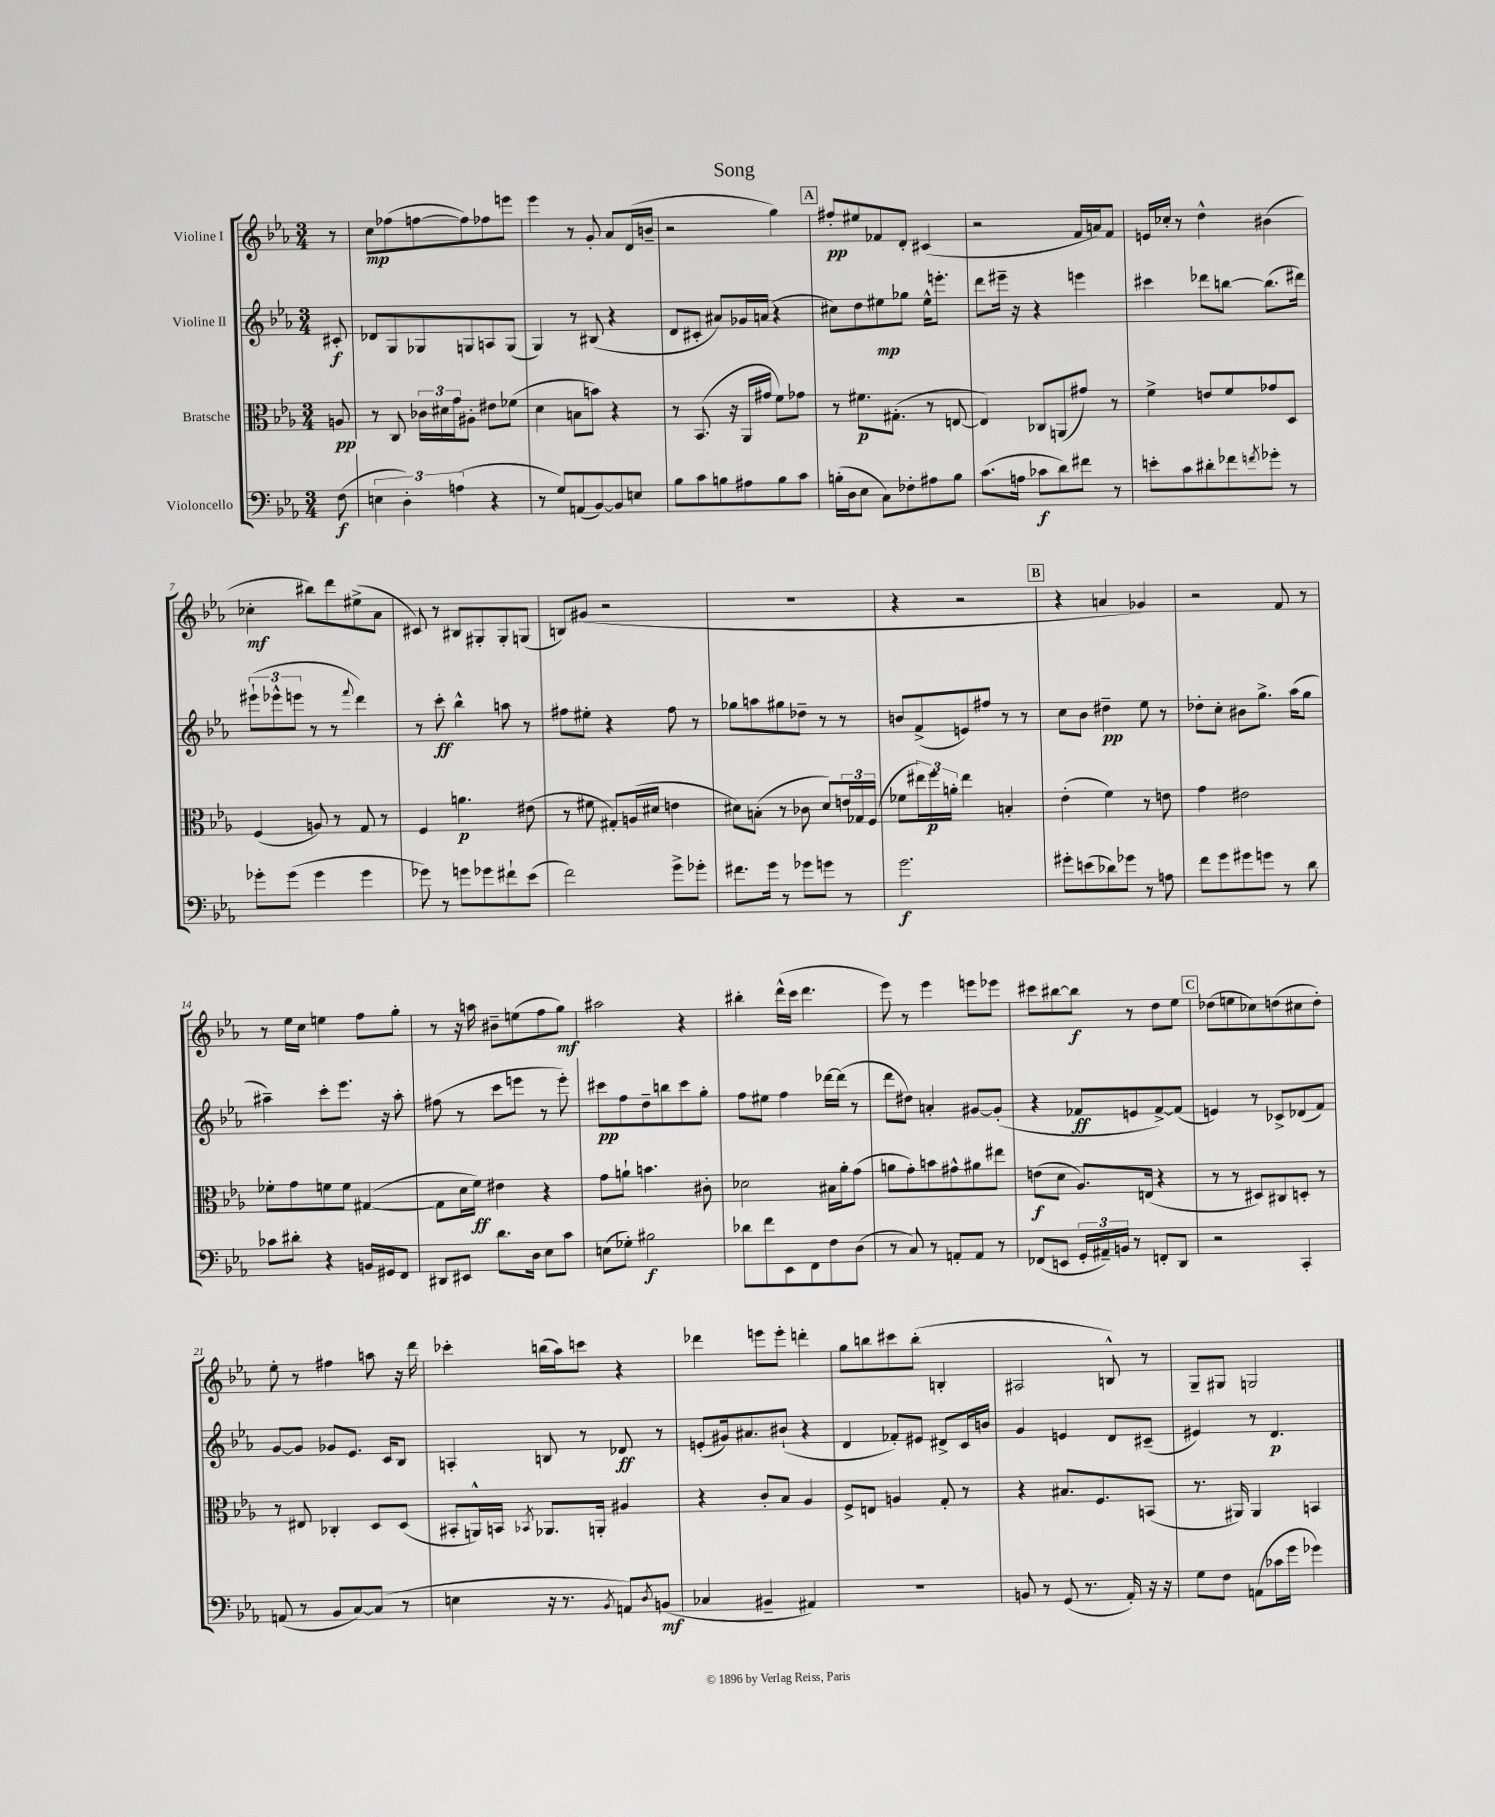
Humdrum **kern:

**kern	**kern	**kern	**kern
*staff4	*staff3	*staff2	*staff1
*clefF4	*clefC3	*clefG2	*clefG2
*k[b-e-a-]	*k[b-e-a-]	*k[b-e-a-]	*k[b-e-a-]
*M3/4	*M3/4	*M3/4	*M3/4
(8F	8A	8c#'	8r
=	=	=	=
6E	8r	8d-	8cc
.	8C	8G	(8ff-
6D')	.	.	.
.	24c-	8G-	[8ff
.	24d#	.	.
(6A	24g	.	.
.	8A#'	8G	8ff])
4r	8e#	8A	8ff-
.	(8f-	(8G	8eee
=	=	=	=
8r	4d	4G)	4eee-
8G)	.	.	.
(8AA	8B	8r	8r
[8BB-)	8b)	(8B#	8g'
8BB-]	4r	4r	8a-
8E	.	.	(16d
.	.	.	16b~
=	=	=	=
8B-	8r	8d	2r
8c	(8.BB-	8c#'	.
8B	.	8a#)	.
.	16r	.	.
8A#	16AA-	16g-	.
.	16g#	(16a	.
8B	8f)	4r	4gg)
8c	8g-	.	.
=	=	=	=
(16B'	8r	8cc#)	8ff#'
16D	.	.	.
8E-	8.f#	8dd	8ee#
8C)	.	8ee#	8f-
.	(8.G#'	.	.
8F-'	.	8gg-	8d'
8A#	8r	16ee#^^	(4c#
.	.	8.eee'	.
8B	[8E	.	.
=	=	=	=
(8.c	4E])	8ddd	2r
.	.	16eee#~	.
16A	.	16r	.
8c-	8C-	4r	.
8d)	(8AA	.	.
8f#	8g#)	4eee	16f
.	.	.	16a)
8r	8r	.	8f
=	=	=	=
8e'	4f^	4ccc#	16e
.	.	.	16cc-'
8c	.	.	8r
8d#'	8e	8ddd-	4dd^^
8f-	8f	[8bb	.
8qf	.	.	.
8g-'	8g-	(8.bb]	(4b#
8r	8D	.	.
.	.	16ddd#)	.
=	=	=	=
8g-'	(4F	(12eee#`	4cc-'
.	.	12eee-^^	.
(8g-	.	.	.
.	.	12eee	.
4g-	8A)	8r	8bb#)
.	8r	8r	8ddd
.	.	8qqfff	.
4g-	8G	4ddd)	(8ee#^
.	8r	.	8a-
=	=	=	=
8g-)	4F	8r	8c#)
8r	.	8ccc'	8r
8g	4.a	4bb-^^	8B#
8g-	.	.	8G#'
8f#`	.	8aa	8G#'
(8e-	(8e#	8r	(8G
=	=	=	=
2f)	8r	8ff#	8B)
.	8f#	8ee#'	(8g#
.	8G#')	4r	2r
.	(16A	.	.
.	16d#	.	.
8g^	4e	8ff#	.
8g-'	.	8r	.
=	=	=	=
8.f#	8d#)	8gg-	2.r
.	(8B'	8aa	.
16g	.	.	.
8r	8r	8gg#	.
8g-	8c-	8dd-~	.
8g	8d#)	8r	.
8r	24e	8r	.
.	24G-	.	.
.	(24F	.	.
=	=	=	=
2.g	8f-	8b	4r
.	24ee#)	(8f^	.
.	24ff	.	.
.	24a'	.	.
.	4ee#	8e)	2r
.	.	8ff#	.
.	4B'	8r	.
.	.	8r	.
=	=	=	=
8g#'	(4e-'	8cc	4r
(8e	.	8b-	.
8d-)	4f)	4dd#~	4a
8g-	.	.	.
8r	8r	8ee-	4g-)
8A	8e	8r	.
=	=	=	=
8f	4g	8dd-'	2r
8g	.	8cc'	.
8g#	2e#	8b#	.
8g	.	8.gg^	.
8r	.	.	8f
.	.	(16aa-	.
8d	.	8gg	8r
=	=	=	=
8c-	8f-'	4aa#~)	8r
8d#'	8g	.	16ee-
.	.	.	16cc
4r	8f	8ccc'	4ee
.	8f	8.eee-	.
16BB	([4G#	.	8ff
16GG#	.	16r	.
8FF	.	8aa#'	8gg'
=	=	=	=
8DD#	8G#]	(8ff#	8r
8EE#	16d	8r	16r
.	16f)	.	16aa
8.d	4e#	8ccc	8b#~
.	.	8eee	(8ee
16D	.	.	.
8E-	4r	8r	8ff
8c	.	8eee')	8gg)
=	=	=	=
(8E	8g	8ccc#	2aa#
8G-')	8a`	8ff	.
2B#	4.b	8dd~	.
.	.	8bb	.
.	.	8ccc#	4r
.	8c#'	8gg'	.
=	=	=	=
8d-	2d-	8ff	4bb#'
8f	.	8ee#	.
8EE-	.	4ff	(16ddd^^
.	.	.	16ccc
8FF	.	.	4.ddd
8F	16B#	[16ddd-	.
.	16a-'	(16ddd-]	.
(8D	(8g	8r	.
=	=	=	=
8r	8a	8ddd	8eee-)
8C)	8g')	8dd#)	8r
8r	8b	4a'	4eee-
8AA'	8g#^^	.	.
8AA	8a#	[8g#	8eee
8r	8ee#	(8g#']	8eee-
=	=	=	=
(8FF-	(8e	4r	8ccc#
8EE	8d	.	[8bb#
24GG'	8.A-)	8f-	8bb#]
24AA#~)	.	.	.
24BB	.	.	.
8r	.	8e	8r
.	(16E	.	.
8FF'	4r	[8f-^)	8dd
8DD	.	(8f-]	8ee-
=	=	=	=
2r	8r	4e)	(8dd-
.	8r	.	8ee
.	8D#)	8r	8cc-)
.	8C#	8c-^	(8dd
4CC'	8D'	(8d-	8cc#
.	8r	8f)	8dd')
=	=	=	=
(8AA	8r	[8g	8ee-'
8r	8E#	8g]	8r
8BB-	4C-'	8g-	4ff#
[8C)	.	8.e-	.
(8C]	8D	.	8aa
.	.	16c	.
8r	(8D	8B-	16r
.	.	.	16ddd
=	=	=	=
4E	8BB#'	4A'	4ccc-'
.	16AA^^)	.	.
.	16BB	.	.
.	8qBB-	.	.
16r	8.AA-	8B	(16bb
8.r	.	.	16aa-)
.	.	8r	8ccc
.	16AA'	.	.
8qBB-	.	.	.
8AA)	4A#	8d-	4r
8qD	.	.	.
(8BB	.	8r	.
=	=	=	=
4C-	4r	(8e'	4ddd-
.	.	16g#)	.
.	.	8.a#	.
4BB#~	8c'	.	8eee
.	8B-	(8b#`	8eee'
4AA#)	4A-	4r	4ddd'
=	=	=	=
2.r	8F^	4d	8gg
.	8E	.	8bb
.	4A	8f-')	8ccc#
.	.	8e#	(8bb'
.	8G'	8d#^	4B'
.	8r	16c	.
.	.	16b	.
=	=	=	=
8BB	4r	4g	2A#
8r	.	.	.
(8GG	8.B#	4e	.
8.r	.	.	.
.	8.F	.	.
.	.	8d	8B^^)
16AA-')	.	.	.
16r	(8BB	(8c#~	8r
16r	.	.	.
=	=	=	=
8G	8.r	4e#)	8G~
8F	.	.	8G#
.	16AA#)	.	.
(8AA	4AA#	8r	2G
16c-	.	4.d	.
16g	.	.	.
4g-)	4BB	.	.
==	==	==	==
*-	*-	*-	*-
